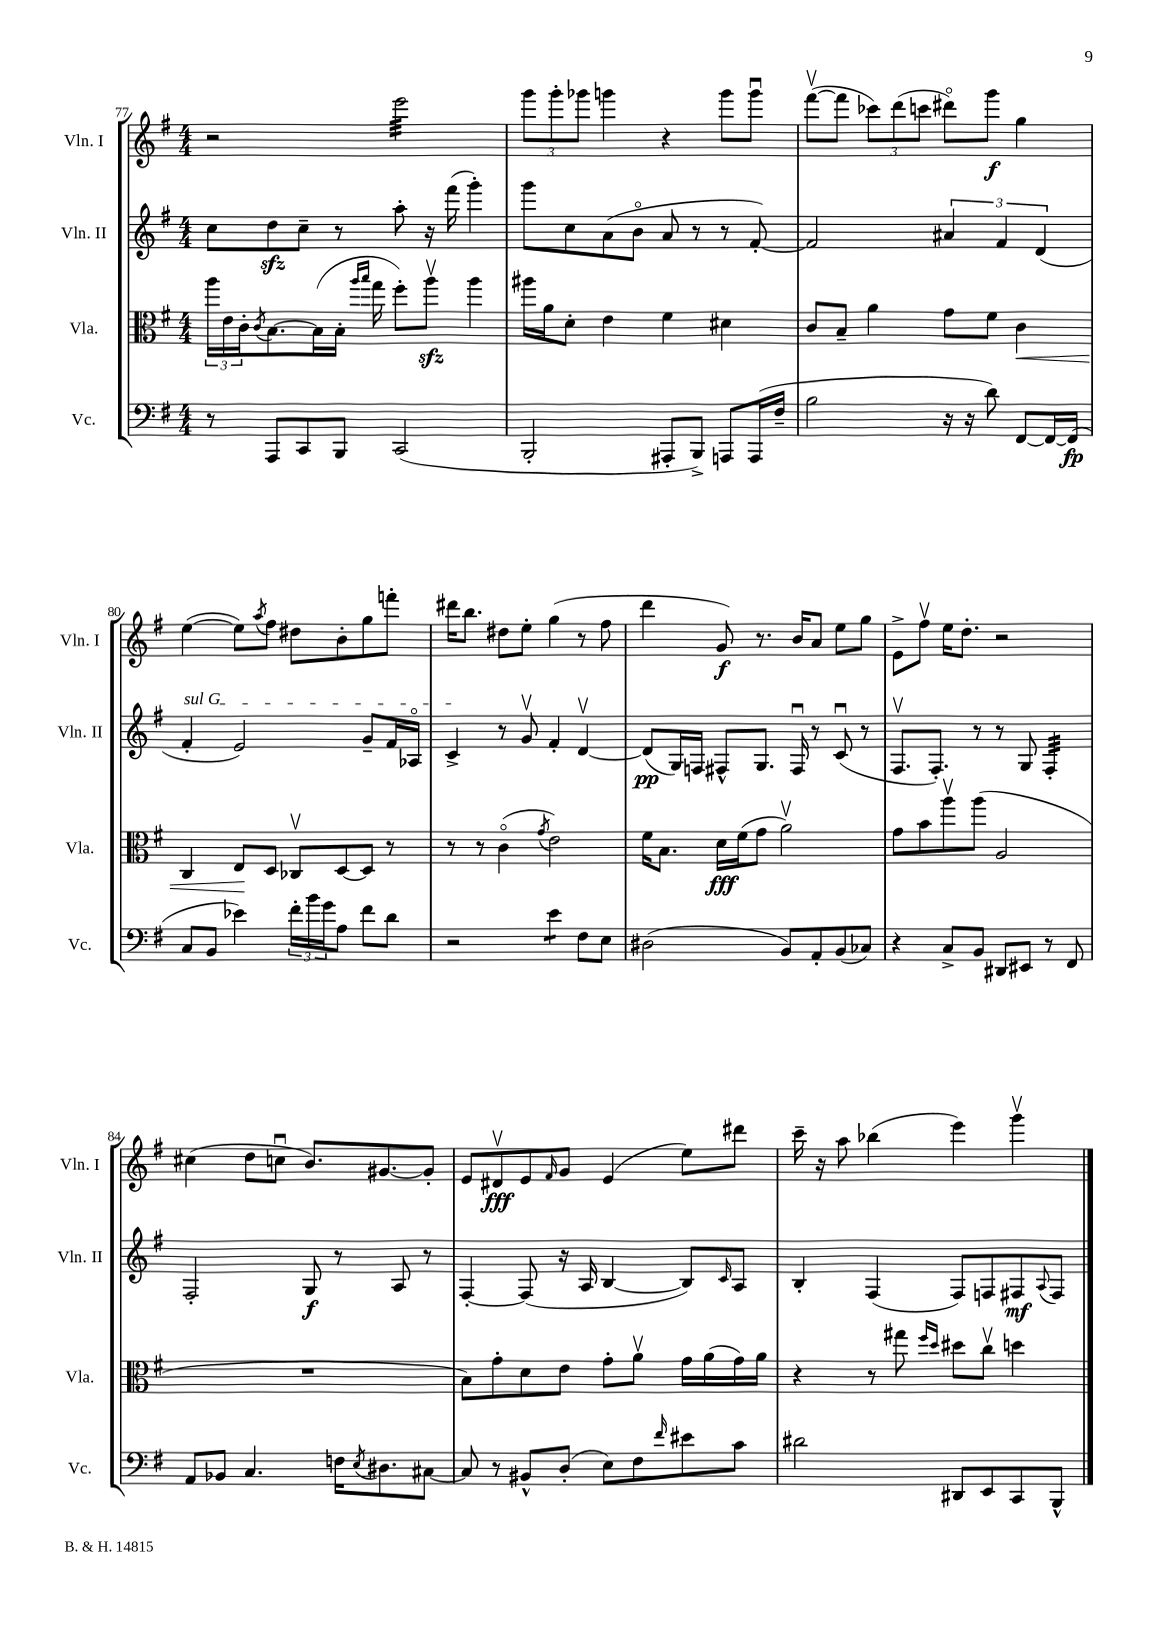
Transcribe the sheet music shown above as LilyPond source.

<<
\new StaffGroup <<
\new Staff = "s0" \with { instrumentName = "Vln. I" shortInstrumentName = "Vln. I" } {
    \clef treble \key g \major \numericTimeSignature \time 4/4
    r2 e'''2:32 |
    \tuplet 3/2 { g'''8 g'''8-. ges'''8 } g'''4 r4 g'''8 g'''8\downbow |
    fis'''8~\upbow( fis'''8 \tuplet 3/2 { ces'''8) d'''8( c'''8 } dis'''8\flageolet) g'''8\f g''4 |
    e''4~( e''8) \acciaccatura { a''8 } fis''8 dis''8 b'8-. g''8 f'''8-. |
    dis'''16 b''8. dis''8 e''8-. g''4( r8 fis''8 |
    d'''4 g'8\f) r8. b'16 a'8 e''8 g''8 |
    e'8-> fis''8\upbow e''16 d''8.-. r2 |
    cis''4( d''8 c''8\downbow b'8.) gis'8.~ gis'8-. |
    e'8 dis'8\upbow\fff e'8 \grace { fis'16 } g'8 e'4( e''8) dis'''8 |
    c'''16-- r16 a''8 bes''4( e'''4) g'''4\upbow \bar "|." |
}
\new Staff = "s1" \with { instrumentName = "Vln. II" shortInstrumentName = "Vln. II" } {
    \clef treble \key g \major \numericTimeSignature \time 4/4
    c''8 d''8\sfz c''8-- r8 a''8-. r16 fis'''16( g'''4-.) |
    g'''8 c''8 a'8( b'8\flageolet a'8 r8 r8 fis'8~-.) |
    fis'2 \tuplet 3/2 { ais'4 fis'4 d'4( } |
    \once \override TextSpanner.bound-details.left.text = \markup { \italic "sul G" } fis'4-.\startTextSpan e'2) g'8-- fis'16 aes16\flageolet |
    c'4->\stopTextSpan r8 g'8\upbow fis'4-. d'4~\upbow |
    d'8\pp( g16) f16 fis8-^ g8. fis16\downbow r8 c'8\downbow( r8 |
    fis8.\upbow fis8.-.) r8 r8 g8 fis4:32-. |
    fis2-. g8\f r8 a8 r8 |
    fis4~-. fis8( r16 a16 b4~ b8) \grace { c'16 } a8 |
    b4-. fis4( fis8) f8 fis8\mf \appoggiatura { a8 } fis8 \bar "|." |
}
\new Staff = "s2" \with { instrumentName = "Vla." shortInstrumentName = "Vla." } {
    \clef alto \key g \major \numericTimeSignature \time 4/4
    \tuplet 3/2 { a''16 e'16 c'16-. } \acciaccatura { c'8 } b8.~ b16( b16-. \grace { a''16 b''16 } g''16 fis''8-.) a''8\upbow\sfz a''4 |
    ais''16 a'16 d'8-. e'4 fis'4 dis'4 |
    c'8 b8-- a'4 g'8 fis'8 c'4\< |
    c4 e8\! d8 ces8\upbow d8~ d8 r8 |
    r8 r8 c'4\flageolet( \acciaccatura { g'8 } e'2) |
    fis'16 b8. d'16\fff fis'16( g'8 a'2\upbow) |
    g'8 b'8 a''8\upbow a''8( a2 |
    R1 |
    b8) g'8-. d'8 e'8 g'8-. a'8\upbow g'16 a'16( g'16) a'16 |
    r4 r8 gis''8 \grace { fis''16 d''16 } dis''8 c''8\upbow d''4 \bar "|." |
}
\new Staff = "s3" \with { instrumentName = "Vc." shortInstrumentName = "Vc." } {
    \clef bass \key g \major \numericTimeSignature \time 4/4
    r8 a,,8 c,8 b,,8 c,2( |
    b,,2-. ais,,8-. b,,8->) a,,8 a,,16( fis16-- |
    b2 r16 r16 d'8) fis,8~ fis,16~ fis,16\fp( |
    c8 b,8 ees'4) \tuplet 3/2 { fis'16-. b'16 g'16 } a8 fis'8 d'8 |
    r2 e'4:8 fis8 e8 |
    dis2( b,8) a,8-. b,8( ces8) |
    r4 c8-> b,8 dis,8 eis,8 r8 fis,8 |
    a,8 bes,8 c4. f16 \acciaccatura { e8 } dis8. cis8~ |
    cis8 r8 bis,8-^ d8-.( e8) fis8 \grace { fis'16 } eis'8 c'8 |
    dis'2 dis,8 e,8 c,8 b,,8-^ \bar "|." |
}
>>
>>
\layout { \context { \Score currentBarNumber = #77 } }
